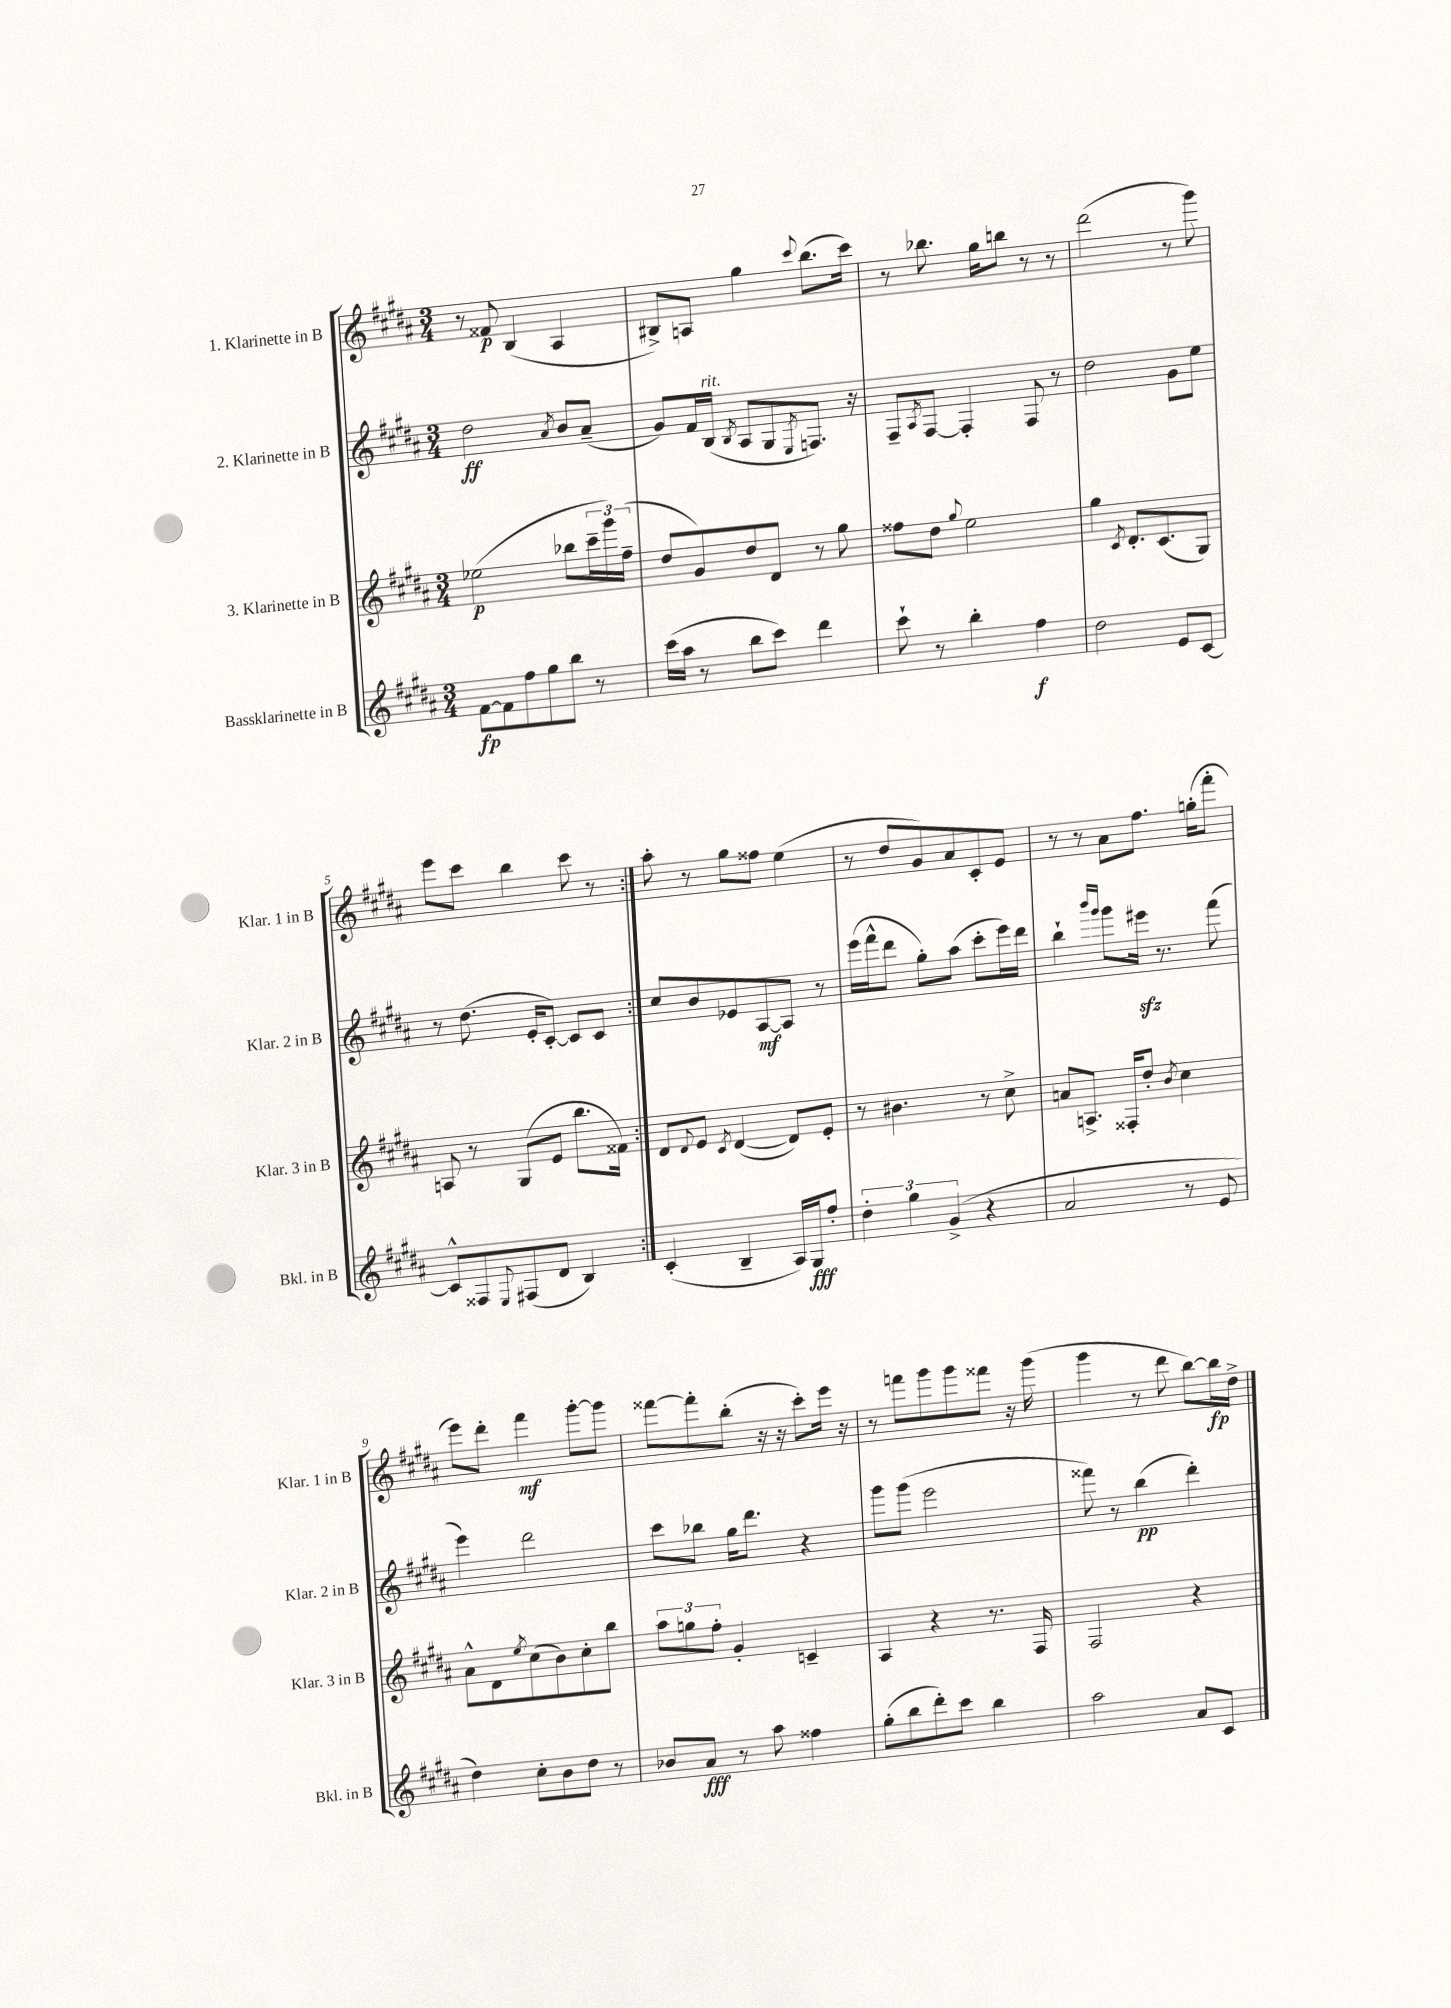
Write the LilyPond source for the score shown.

<<
\new StaffGroup <<
\new Staff = "s0" \with { instrumentName = "1. Klarinette in B" shortInstrumentName = "Klar. 1 in B" } {
    \clef treble \key b \major \numericTimeSignature \time 3/4
    \repeat volta 2 { r8 fisis'8\p b4( ais4 |
    bis8->) a8 gis''4 \appoggiatura { cis'''8 } b''8.( cis'''16) |
    r8 bes''8. gis''16 b''8 r8 r8 |
    dis'''2( r8 gis'''8) |
    e'''8 cis'''8 b''4 cis'''8 r8 | }
    ais''8-. r8 gis''8 fisis''8 e''4( |
    r8 dis''8 gis'8) ais'8 cis'8-. e'8 |
    r8 r8 ais'8 fis''8. g''16-.( fis'''8-. |
    e'''8) dis'''8-. fis'''4\mf gis'''8~-. gis'''8 |
    fisis'''8~ fisis'''8-. b''8-.( r16 r16 cis'''8-.) e'''16 r16 |
    r8 f'''8 gis'''8 gis'''8 fisis'''8 r16 gis'''16( |
    gis'''4 r8 dis'''8 b''8~) b''16\fp dis''16-> \bar "|." |
}
\new Staff = "s1" \with { instrumentName = "2. Klarinette in B" shortInstrumentName = "Klar. 2 in B" } {
    \clef treble \key b \major \numericTimeSignature \time 3/4
    \repeat volta 2 { dis''2\ff \acciaccatura { ais'8 } b'8 ais'8--( |
    gis'8) fis'16 b16^\markup { \italic "rit." }( \acciaccatura { b8 } ais8 gis8 \acciaccatura { e8 } f8.) r16 |
    fis8-- \acciaccatura { ais8 } fis8~ fis4-. fis8 r8 |
    dis''2 gis'8 e''8 |
    r8 dis''8.( e'16-. cis'8~-.) cis'8 cis'8 | }
    cis''8 b'8 ees'8 ais8~\mf ais8 r8 |
    e'''16( fis'''16-^ dis'''8 gis''8-.) ais''8( cis'''8-. e'''16) dis'''16 |
    b''4-! \grace { b'''16 gis'''16 } gis'''8 eis'''16\sfz r8. fis'''8( |
    e'''4) dis'''2 |
    cis'''8 bes''8 gis''16 dis'''8. r4 |
    gis'''8 gis'''8( e'''2 |
    fisis'''8) r8 b''4\pp( dis'''4-.) \bar "|." |
}
\new Staff = "s2" \with { instrumentName = "3. Klarinette in B" shortInstrumentName = "Klar. 3 in B" } {
    \clef treble \key b \major \numericTimeSignature \time 3/4
    \repeat volta 2 { ees''2\p( bes''8 \tuplet 3/2 { cis'''16-- gis'''16) fis''16--( } |
    dis''8 gis'8) dis''8 dis'8 r8 gis''8 |
    fisis''8 dis''8 \appoggiatura { gis''8 } e''2 |
    gis''4 \acciaccatura { cis'8 } dis'8.-. cis'8.( gis8) |
    a8 r8 gis8( e'8 b''8. fisis'16) | }
    dis'8 \appoggiatura { dis'8 } e'8 \acciaccatura { cis'8 } dis'4~( dis'8) e'8-. |
    r8 bis'4. r8 cis''8-> |
    a'8 a8.-> fisis16-. dis''8-. \acciaccatura { b'8 } cis''4 |
    ais'8-^ dis'8 \acciaccatura { e''8 } cis''8( b'8) cis''8-. b''8 |
    \tuplet 3/2 { ais''8 g''8 fis''8-. } gis'4-. c'4-- |
    ais4 r4 r8. fis16 |
    fis2 r4 \bar "|." |
}
\new Staff = "s3" \with { instrumentName = "Bassklarinette in B" shortInstrumentName = "Bkl. in B" } {
    \clef treble \key b \major \numericTimeSignature \time 3/4
    \repeat volta 2 { fis'8~\fp fis'8 fis''8 gis''8 b''8 r8 |
    cis'''16( ais''16 r8 b''8 cis'''8) dis'''4 |
    cis'''8-! r8 b''4-. fis''4\f |
    dis''2 e'8 cis'8~ |
    cis'8-^ fisis8 \appoggiatura { e8 } fis8( dis'8 b4) | }
    cis'4-.( b4-- ais16) gis16\fff fis''8-. |
    \tuplet 3/2 { dis''4-. gis''4 gis'4->( } r4 |
    ais'2 r8 e'8 |
    dis''4) cis''8-. b'8 dis''8 r8 |
    bes'8 ais'8\fff r8 ais''8 fisis''4 |
    gis''8-.( b''8 dis'''8-.) cis'''8 b''4 |
    ais''2 ais'8 cis'8 \bar "|." |
}
>>
>>
